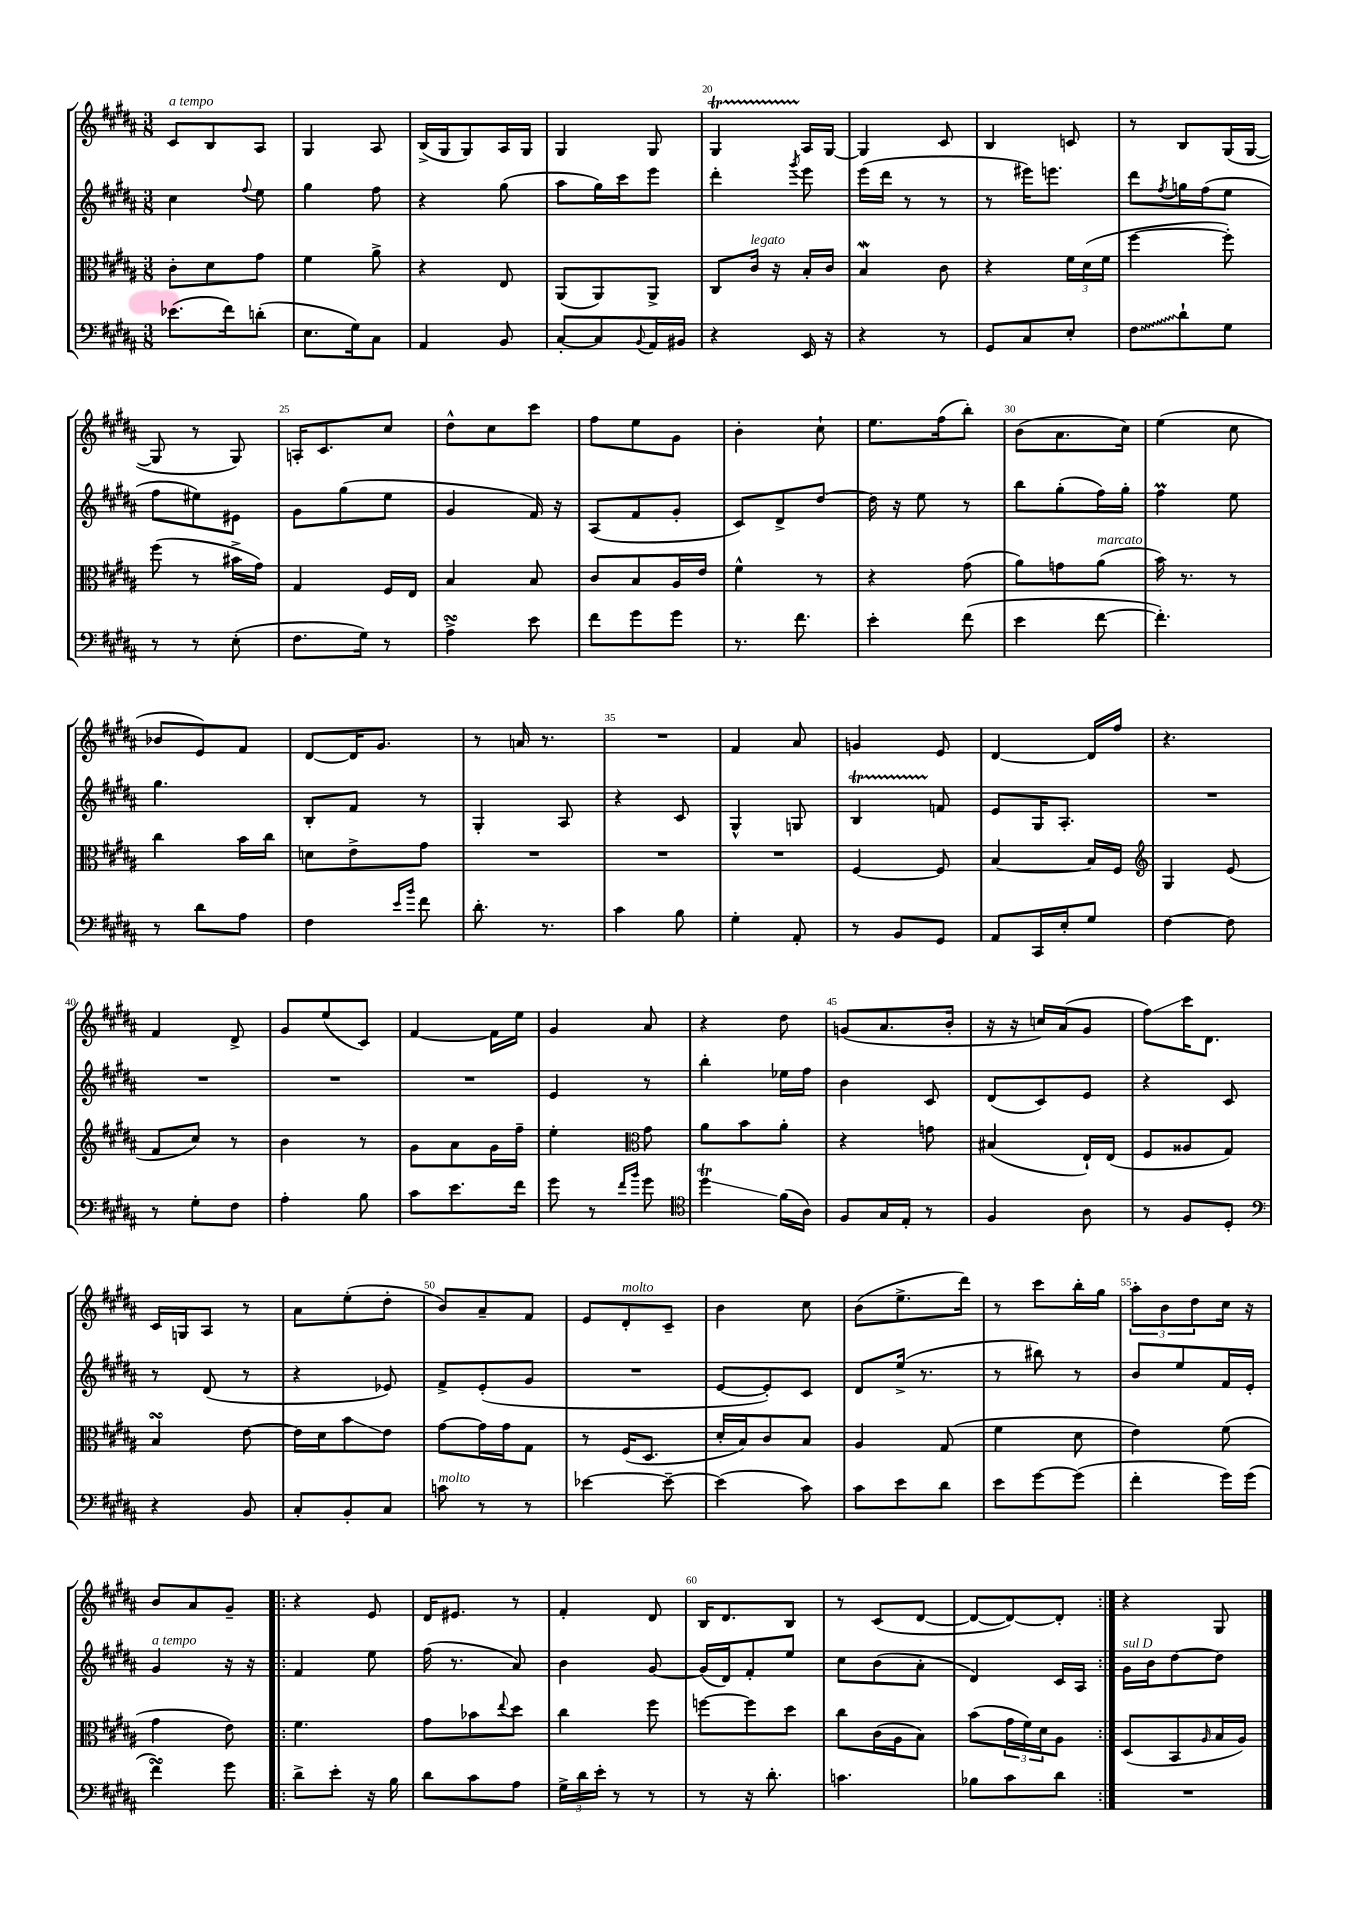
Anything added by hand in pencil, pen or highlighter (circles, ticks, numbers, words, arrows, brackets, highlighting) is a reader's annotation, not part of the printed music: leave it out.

**kern	**kern	**kern	**kern
*staff4	*staff3	*staff2	*staff1
*clefF4	*clefC3	*clefG2	*clefG2
*k[f#c#g#d#a#]	*k[f#c#g#d#a#]	*k[f#c#g#d#a#]	*k[f#c#g#d#a#]
*M3/8	*M3/8	*M3/8	*M3/8
(8.e-	8c#'	4cc#	8c#
.	8d#	.	8B
16f#)	.	.	.
.	.	8qqff#	.
(8d'	8g#	8ee	8A#
=	=	=	=
8.E	4f#	4gg#	4G#
16G#)	.	.	.
8C#	8a#^	8ff#	8A#
=	=	=	=
4AA#	4r	4r	(16B^
.	.	.	16G#
.	.	.	8G#)
8BB	8E	(8gg#	16A#
.	.	.	16G#
=	=	=	=
[8C#'	(8AA#	8aa#	4G#
8C#]	8AA#)	16gg#)	.
.	.	16ccc#	.
8qqBB	.	.	.
16AA#	8AA#^	8eee	8G#
16BB#	.	.	.
=	=	=	=
4r	8C#	4ddd#'	4G#
.	16c#	.	.
.	16r	.	.
.	.	8qggg#	.
16EE	16B'	8eee	16A#
16r	16c#	.	[16G#
=	=	=	=
4r	4B	(16eee	4G#]
.	.	16ddd#	.
.	.	8r	.
8r	8c#	8r	8c#
=	=	=	=
8GG#	4r	8r	4B
8C#	.	16eee#)	.
.	.	8.eee	.
8E'	24f#	.	8c
.	(24d#	.	.
.	24f#	.	.
=	=	=	=
8F#	[4ff#	8ddd#	8r
.	.	8qff#	.
8d#`	.	16gg	8B
.	.	(16ff#	.
8G#	8ff#'])	8ee	(16G#
.	.	.	[16G#
=	=	=	=
8r	(8ff#	8ff#	8G#]
8r	8r	8ee#)	8r
(8E'	16b#^	8e#	8G#)
.	16g#)	.	.
=	=	=	=
8.F#	4G#	8g#	16A'
.	.	.	8.c#
.	.	(8gg#	.
16G#)	.	.	.
8r	16F#	8ee	8cc#
.	16E	.	.
=	=	=	=
4A#^	4B	4g#	8dd#^^
.	.	.	8cc#
8e	8B	16f#)	8ccc#
.	.	16r	.
=	=	=	=
8f#	8c#	(8A#	8ff#
8g#	8B	8f#	8ee
8g#	16A#	8g#'	8g#
.	16e	.	.
=	=	=	=
8.r	4f#^^	8c#)	4b'
.	.	8d#^	.
8.f#	.	.	.
.	8r	[8dd#	8cc#`
=	=	=	=
4e'	4r	16dd#]	8.ee
.	.	16r	.
.	.	8ee	.
.	.	.	(16ff#
(8f#	(8g#	8r	8bb')
=	=	=	=
4e	8a#)	8bb	(8b
.	8g	(8gg#'	8.a#
[8f#	(8a#	16ff#)	.
.	.	16gg#'	16cc#)
=	=	=	=
4.f#'])	16b)	4ff#	(4ee
.	8.r	.	.
.	8r	8ee	8cc#
=	=	=	=
8r	4cc#	4.gg#	8b-
8d#	.	.	8e)
8A#	16b	.	8f#
.	16cc#	.	.
=	=	=	=
4F#	8d	8B'	[8d#
.	8e^	8f#	16d#]
.	.	.	8.g#
16qqe	.	.	.
16qqb	.	.	.
8f#	8g#	8r	.
=	=	=	=
8.d#'	4.r	4G#'	8r
.	.	.	16a
8.r	.	.	8.r
.	.	8A#	.
=	=	=	=
4c#	4.r	4r	4.r
8B	.	8c#	.
=	=	=	=
4G#'	4.r	4G#^^	4f#
8AA#'	.	8G	8a#
=	=	=	=
8r	[4F#	4B	4g
8BB	.	.	.
8GG#	8F#]	8f	8e
=	=	=	=
8AA#	[4B	8e	[4d#
16CC#	.	16G#	.
16E'	.	8.A#'	.
8G#	16B]	.	16d#]
.	16F#	.	16ff#
=	=	=	=
*	*clefG2	*	*
[4F#	4G#	4.r	4.r
8F#]	(8e	.	.
=	=	=	=
8r	8f#	4.r	4f#
8G#'	8cc#)	.	.
8F#	8r	.	8d#^
=	=	=	=
4A#'	4b	4.r	8g#
.	.	.	(8ee
8B	8r	.	8c#)
=	=	=	=
8c#	8g#	4.r	[4f#
8.e	8a#	.	.
.	16g#	.	16f#]
16f#	16ff#~	.	16ee
=	=	=	=
8g#	4ee'	4e	4g#
8r	.	.	.
*	*clefC3	*	*
16qqf#	.	.	.
16qqb	.	.	.
8g#	8g#	8r	8a#
=	=	=	=
*clefC4	*	*	*
4dd#	8a#	4bb'	4r
.	8b	.	.
(16f#	8a#'	16ee-	8dd#
16A#)	.	16ff#	.
=	=	=	=
8F#	4r	4b	(8g
16G#	.	.	8.a#
16E'	.	.	.
8r	8g	8c#	.
.	.	.	16b'
=	=	=	=
4F#	(4B#	(8d#	16r
.	.	.	16r
.	.	8c#)	16cc)
.	.	.	(16a#
8A#	16E`)	8e	8g#
.	(16E	.	.
=	=	=	=
8r	8F#	4r	8ff#)
8F#	8A##	.	16ccc#
.	.	.	8.d#
8D#'	8G#)	8c#	.
=	=	=	=
*clefF4	*	*	*
4r	4B	8r	16c#
.	.	.	16G
.	.	(8d#	8A#
8BB	[8e	8r	8r
=	=	=	=
8C#'	16e]	4r	8a#
.	16d#	.	.
8BB'	8b	.	(8ee'
8C#	8e	8e-)	8dd#'
=	=	=	=
8c	[8g#	8f#^	8b)
8r	16g#]	(8e'	8a#~
.	16g#	.	.
8r	8G#	8g#	8f#
=	=	=	=
[4e-	8r	4.r	8e
.	(16F#	.	8d#'
.	8.D#	.	.
8e-~_	.	.	8c#~
=	=	=	=
(4e-]	16d#'	[8e	4b
.	16B)	.	.
.	8c#	8e'])	.
8c#)	8B	8c#	8cc#
=	=	=	=
8c#	4A#	8d#	(8b
8e	.	(16ee^	8.ee^
.	.	8.r	.
8d#	(8G#	.	.
.	.	.	16ddd#)
=	=	=	=
8e	4f#	8r	8r
[8g#	.	8bb#)	8ccc#
(8g#]	8d#	8r	16bb'
.	.	.	16gg#
=	=	=	=
4f#'	4e)	8b	12aa#'
.	.	.	12b
.	.	8ee	.
.	.	.	12dd#
16g#)	(8f#	16f#	16cc#
(16g#	.	16e'	16r
=	=	=	=
4f#)	4g#	4g#	8b
.	.	.	8a#
8g#	8e)	16r	8g#~
.	.	16r	.
=!|:	=!|:	=!|:	=!|:
8d#^	4.f#	4f#	4r
8e'	.	.	.
16r	.	8ee	8e
16B	.	.	.
=	=	=	=
8d#	8g#	(16ff#	16d#
.	.	8.r	8.e#
8c#	8b-	.	.
.	8qqee	.	.
8A#	8dd#	8a#)	8r
=	=	=	=
24G#^	4cc#	4b	4f#'
24d#	.	.	.
24e'	.	.	.
8r	.	.	.
8r	8ff#	[8g#	8d#
=	=	=	=
8r	[8ff	(16g#]	16B
.	.	16d#)	8.d#
16r	8ff]	8f#'	.
8.d#'	.	.	.
.	8dd#	8ee	8B
=	=	=	=
4.c	8cc#	8cc#	8r
.	(16c#	(8b	(8c#
.	16A#	.	.
.	8B)	8a#'	[8d#
=	=	=	=
8B-	(8b	4d#)	8d#_
8c#	24g#	.	8d#_)
.	24f#)	.	.
.	24d#	.	.
8d#	8A#	16c#	8d#']
.	.	16A#	.
=:|!	=:|!	=:|!	=:|!
4.r	(8D#	16g#	4r
.	.	16b	.
.	8BB	[8dd#	.
.	16qqA#	.	.
.	16B	8dd#]	8G#
.	16A#)	.	.
==	==	==	==
*-	*-	*-	*-
